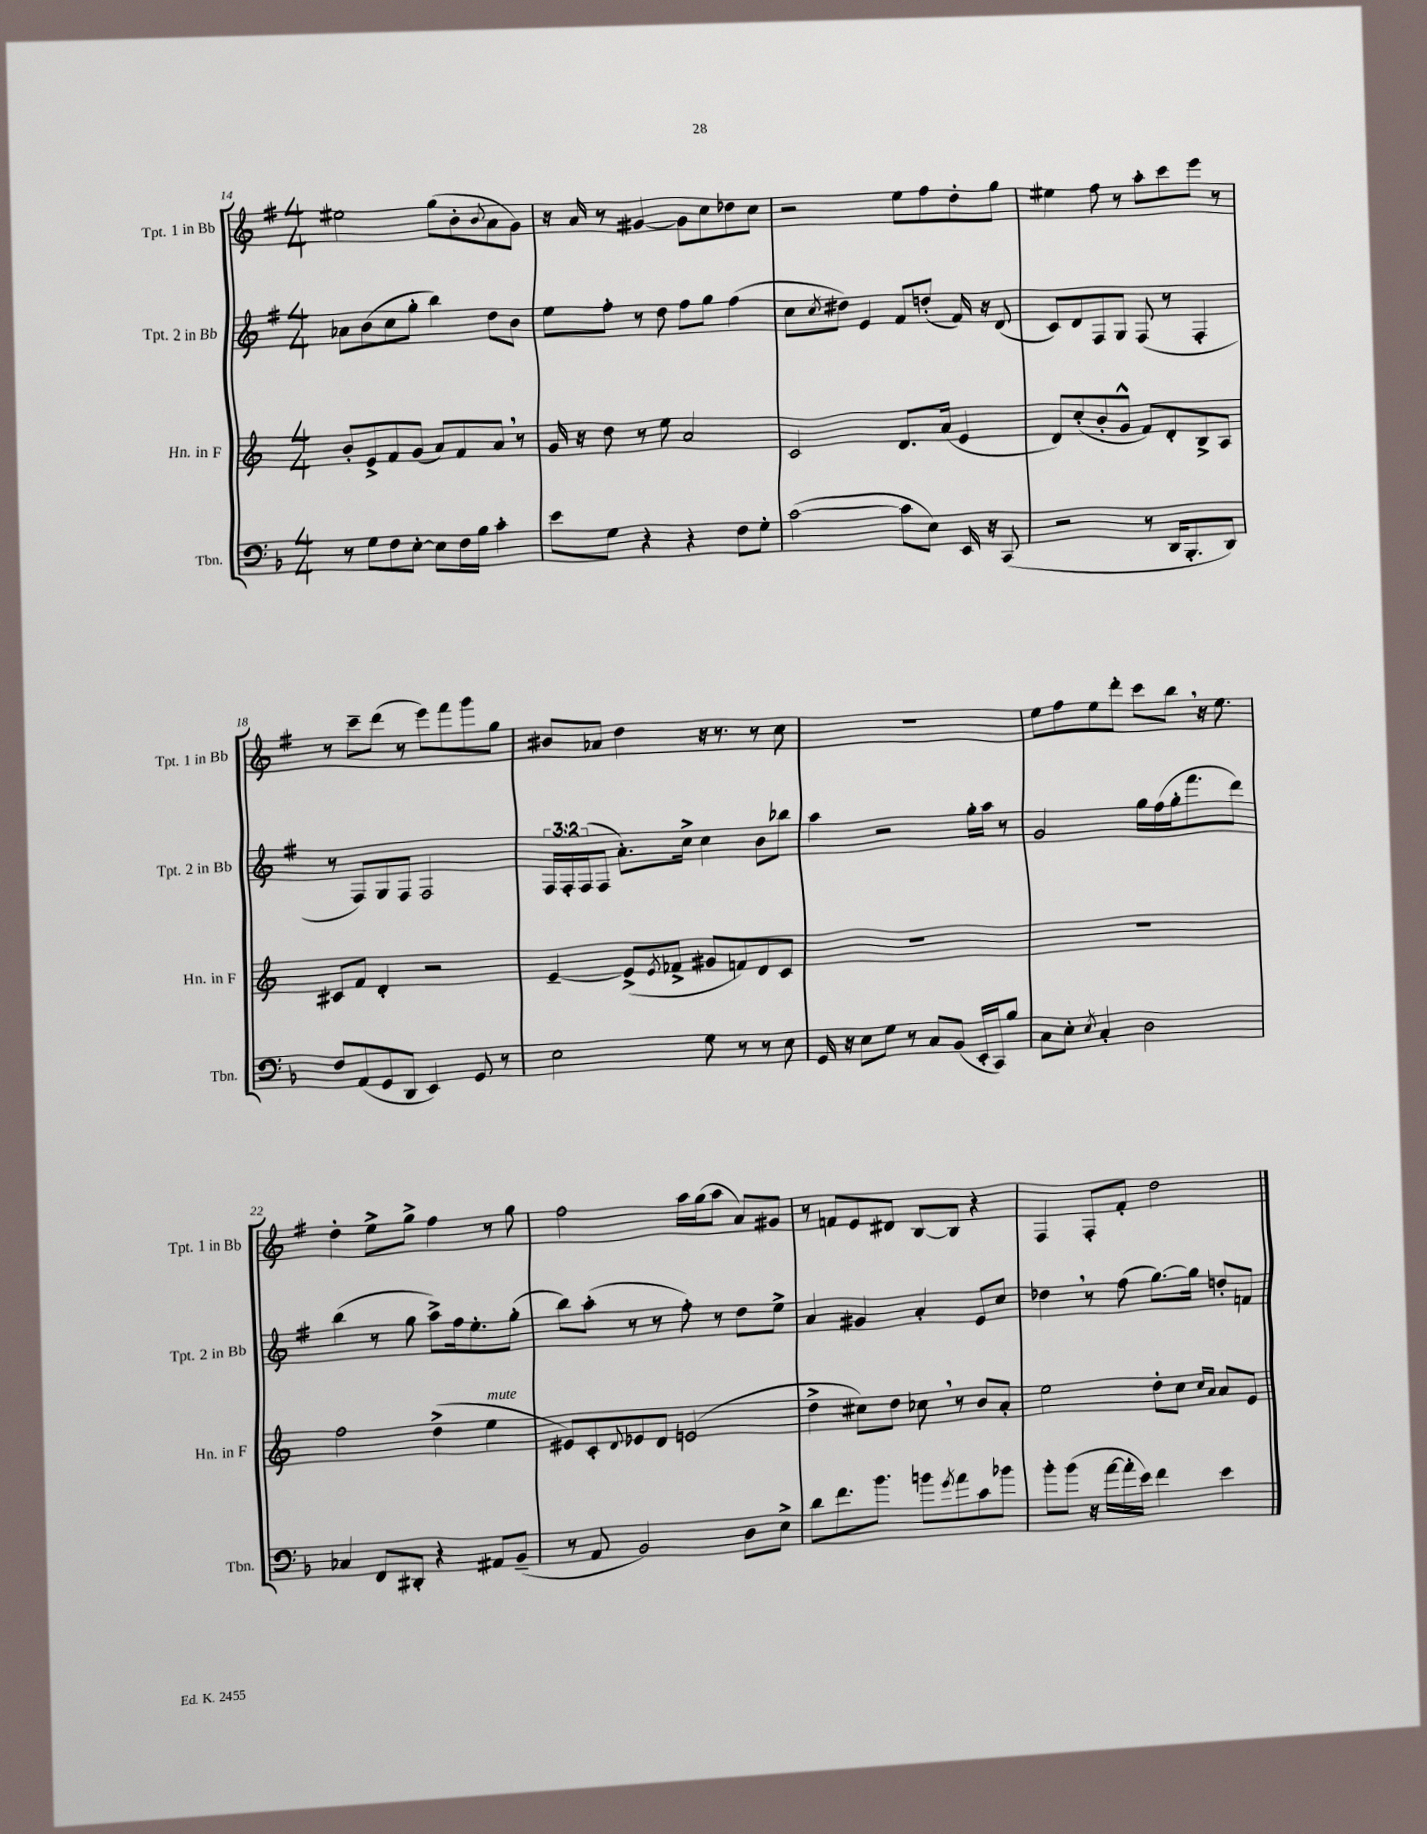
<<
\new StaffGroup <<
\new Staff = "s0" \with { instrumentName = "Tpt. 1 in Bb" shortInstrumentName = "Tpt. 1 in Bb" } {
    \clef treble \key g \major \numericTimeSignature \time 4/4
    eis''2 g''8( b'8-. \appoggiatura { b'8 } a'8 g'8) |
    r16 a'16 r8 gis'4~ gis'8 c''8 des''8 c''8 |
    r2 e''8 fis''8 d''8-. g''8 |
    eis''4 fis''8 r8 a''8-. c'''8 e'''8 r8 |
    r8 c'''8-- d'''8( r8 e'''8) fis'''8 g'''8 g''8 |
    bis'8 aes'8 d''4 r16 r8. r8 c''8 |
    R1 |
    e''8 fis''8 e''8 d'''8-. c'''8 b''8 \breathe r16 e''8. |
    d''4-. e''8-> g''8-> fis''4 r8 g''8 |
    fis''2 a''16 g''16( a''8 a'8) gis'8 |
    r8 f'8 e'8 dis'8 b8~ b8 r4 |
    fis4 fis8-. fis'8-. d''2 \bar "|." |
}
\new Staff = "s1" \with { instrumentName = "Tpt. 2 in Bb" shortInstrumentName = "Tpt. 2 in Bb" } {
    \clef treble \key g \major \numericTimeSignature \time 4/4 \override Staff.TupletNumber.text = #tuplet-number::calc-fraction-text
    aes'8 b'8( c''8 g''8-. b''4) d''8 b'8 |
    e''8 fis''8-. r8 d''8 fis''8 g''8 fis''4( |
    c''8 \acciaccatura { c''8 } dis''8) e'4 fis'8 d''8-.( fis'16) r16 d'8( |
    c'8) d'8 fis8 g8 fis8( r8 fis4-. |
    r8 fis8) g8 fis8 fis2 |
    \tuplet 3/2 { fis16 fis16-. fis16( } fis8 a'8.-.) c''16-> c''4 b'8 bes''8 |
    a''4 r2 g''16-. a''16 r8 |
    g'2 g''16 fis''16( g''16-. fis'''8. d'''8) |
    b''4( r8 g''8 a''8->) fis''16 e''8.-. g''8-.( |
    b''8) a''8-.( r8 r8 fis''8-.) r8 d''8 e''8-> |
    a'4 gis'4 a'4-. e'8 c''8 |
    des''4 \breathe r8 fis''8( g''8.~) g''16 d''8-. f'8 \bar "|." |
}
\new Staff = "s2" \with { instrumentName = "Hn. in F" shortInstrumentName = "Hn. in F" } {
    \clef treble \key c \major \numericTimeSignature \time 4/4
    b'8-. e'8-> f'8 g'8( a'8) f'8 a'8 \breathe r8 |
    g'16 r16 d''8 r8 e''8 a'2 |
    c'2 d'8. a'16( e'4 |
    d'8) c''8-.( b'8-. g'8-^ f'8) d'8-. b8-> a8 |
    cis'8 f'8 d'4-. r2 |
    e'4~-- e'8->( \acciaccatura { e'8 } fes'8-> gis'8 f'8) d'8 c'8 |
    R1 |
    R1 |
    f''2 d''4->( e''4^\markup { \italic "mute" } |
    eis'8) c'8-. \appoggiatura { d'8 } ees'8 d'8 e'2( |
    d''4-> cis''8) d''8 ces''8 \breathe r8 b'8 a'8-. |
    e''2 d''8-. c''8 \grace { c''16 a'16 } a'8 e'8 \bar "|." |
}
\new Staff = "s3" \with { instrumentName = "Tbn." shortInstrumentName = "Tbn." } {
    \clef bass \key f \major \numericTimeSignature \time 4/4
    r8 g8 f8 e8~-. e8 f16 bes16 c'4-. |
    e'8 g8 r4 r4 f8 g8-. |
    c'2~( c'8 e8) e,16 r16 c,8( |
    r2 r8 d,16 bes,,8.-. d,8) |
    f8 a,8( g,8 d,8 e,4) g,8 r8 |
    e2 g8 r8 r8 e8 |
    g,16 r16 e8 g8 r8 c8 bes,8( e,16-. c,16) bes8 |
    c8 e8-. \acciaccatura { e8 } c4-. d2 |
    ces4 f,8 dis,8-. r4 ais,8 bes,8--( |
    r8 a,8 bes,2) d8 e8-> |
    d'8 f'8. bes'8. b'8 \acciaccatura { g'8 } a'8 c'8 bes'8 |
    bes'8-. bes'8( r16 a'16~ a'16-. e'16) f'4 e'4 \bar "|." |
}
>>
>>
\layout { \context { \Score currentBarNumber = #14 } }
